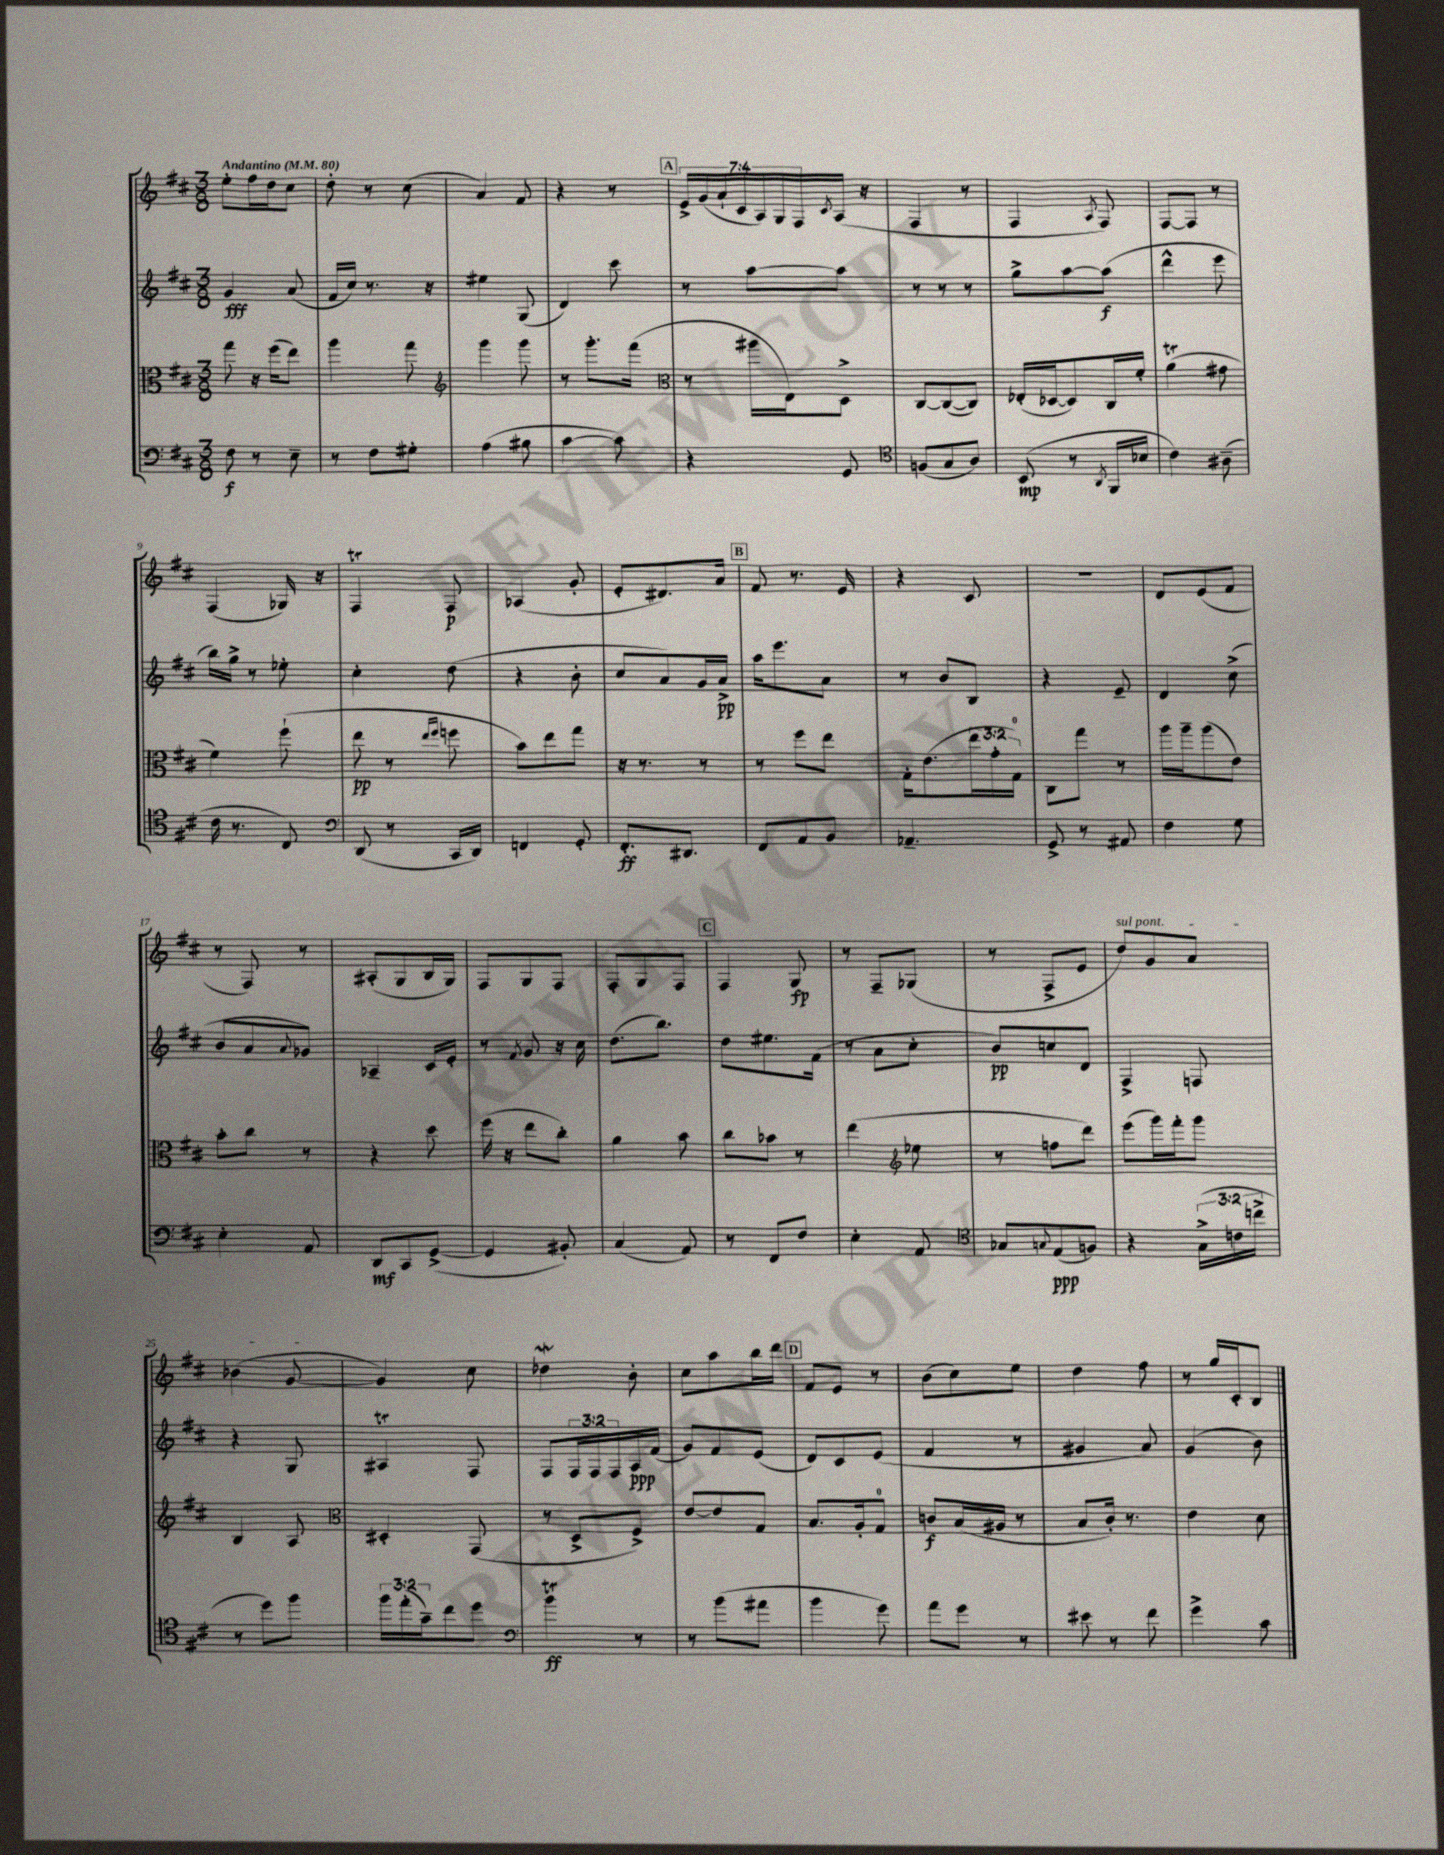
<<
\new StaffGroup <<
\new Staff = "s0" {
    \clef treble \key d \major \numericTimeSignature \time 3/8 \override Staff.TupletNumber.text = #tuplet-number::calc-fraction-text \tempo "Andantino" 4 = 80
    e''8-. fis''16 d''16 cis''8 |
    d''8-. r8 cis''8( |
    a'4) fis'8 |
    r4 r8 |
    \mark \markup { \box "A" } \tuplet 7/4 { e'16-> g'16( a'16-! cis'16 a16) g16 fis16 } \acciaccatura { cis'8 } a16( r16 |
    fis4 r8 |
    fis4 \acciaccatura { a8 } fis8) |
    fis8~ fis8 r8 |
    fis4( ges16) r16 |
    fis4\trill fis8\p |
    aes4( g'8-. |
    e'8-. dis'8.) a'16 |
    \mark \markup { \box "B" } fis'8 r8. e'16 |
    r4 cis'8 |
    R4. |
    d'8 e'8( fis'8 |
    r8 fis8) r8 |
    ais8-.( g8 b16 g16) |
    fis8 g8 fis8 |
    fis8-. g8 fis8 |
    \mark \markup { \box "C" } fis4 g8\fp |
    r8 fis8-- ges8( |
    r8 fis8-> e'8 |
    \once \override TextSpanner.bound-details.left.text = \markup { \italic "sul pont." } d''8\startTextSpan) g'8 a'8 |
    bes'4( g'8~\stopTextSpan |
    g'4) cis''8 |
    des''4\mordent b'8-. |
    cis''8 a''8 b''16 d'''16 |
    \mark \markup { \box "D" } fis'8 e'8 r8 |
    b'8( cis''8) e''8 |
    d''4 fis''8 |
    r8 g''16 cis'16-. b8 \bar "|." |
}
\new Staff = "s1" {
    \clef treble \key d \major \numericTimeSignature \time 3/8 \override Staff.TupletNumber.text = #tuplet-number::calc-fraction-text
    g'4\fff a'8( |
    fis'16 cis''16) r8. r16 |
    eis''4 g8( |
    d'4) cis'''8 |
    \mark \markup { \box "A" } r8 a''8~ a''8 |
    r8 r8 r8 |
    g''8-> a''8~ a''8\f( |
    d'''4-^ e'''8 |
    b''16) g''16-> r8 ees''8-. |
    cis''4-. d''8( |
    r4 b'8-. |
    cis''8 a'8) g'16 a'16->\pp |
    \mark \markup { \box "B" } a''16 e'''8. a'8 |
    r8 b'8 b8 |
    r4 e'8-- |
    d'4 cis''8->( |
    b'8 a'8 \appoggiatura { a'8 } ges'8) |
    aes4-- cis'16 e'16-. |
    r8 \acciaccatura { fis'8 } g'8 r16 cis''16 |
    d''8.( b''8.) |
    \mark \markup { \box "C" } d''8 eis''8. fis'16( |
    r8 a'8 cis''8-. |
    b'8\pp) c''8 d'8 |
    fis4-> f8 |
    r4 g8 |
    ais4\trill fis8 |
    fis8 \tuplet 3/2 { fis16 fis16 fis16 } a16\ppp fis'16( |
    g'8) fis'8 e'8( |
    \mark \markup { \box "D" } d'8) cis'8 e'8( |
    fis'4 r8 |
    gis'4 a'8) |
    g'4( b'8) \bar "|." |
}
\new Staff = "s2" {
    \clef alto \key d \major \numericTimeSignature \time 3/8 \override Staff.TupletNumber.text = #tuplet-number::calc-fraction-text
    g''8 r16 fis''16( e''8) |
    a''4 g''8 |
    \clef treble g'''4 g'''8 |
    r8 g'''8.-. fis'''16( |
    \mark \markup { \box "A" } \clef alto r8 ais''16 e16) d8-> |
    cis8~ cis8~( cis8) |
    ees16-.( des16~ des8) cis16 fis'16-. |
    a'4\trill( gis'8 |
    fis'4) fis''8-!( |
    e''8\pp r8 \grace { e''16 fis''16 } f''8 |
    b'8) e''8 g''8 |
    r16 r8. r8 |
    \mark \markup { \box "B" } r8 fis''8 e''8 |
    g16-. e'8.( \tuplet 3/2 { e''16 g'16-. g16-0) } |
    cis8 g''8 r8 |
    a''16 a''16-- a''8( e'8) |
    b'8-. cis''8 r8 |
    r4 d''8 |
    fis''16( r16 e''8 cis''8-.) |
    a'4 b'8 |
    \mark \markup { \box "C" } cis''8 bes'8 r8 |
    e''4( \clef treble ees''8 |
    r8 f''8 d'''8) |
    e'''8( g'''16) fis'''16-. g'''8 |
    b4 a8 |
    \clef alto dis4-. g,8( |
    r8 d8-> fis8->) |
    e'8~ e'8 g8 |
    \mark \markup { \box "D" } b8. a16-. g8-0 |
    c'8\f b16( ais16 r8 |
    b8 cis'16-.) r8. |
    e'4 d'8 \bar "|." |
}
\new Staff = "s3" {
    \clef bass \key d \major \numericTimeSignature \time 3/8 \override Staff.TupletNumber.text = #tuplet-number::calc-fraction-text
    fis8\f r8 e8-- |
    r8 fis8 gis8-. |
    a4( bis8 |
    cis'4~ cis'8) |
    \mark \markup { \box "A" } r4 g,8 |
    \clef tenor f8( g8 a8) |
    b,8\mp( r8 \acciaccatura { a,8 } fis,16 bes16 |
    cis'4) ais8--( |
    cis'16 r8. cis8) |
    \clef bass d,8( r8 cis,16 d,16) |
    f,4 g,8-. |
    fis,8.-.\ff dis,8. |
    \mark \markup { \box "B" } fis,8 a,8 b,8 |
    aes,4.-- |
    g,8-> r8 ais,8 |
    fis4 g8 |
    e4-. a,8 |
    d,8\mf cis,8 g,8~->( |
    g,4 bis,8-.) |
    cis4( a,8) |
    \mark \markup { \box "C" } r8 fis,8 fis8 |
    e4-. a,8 |
    \clef tenor ges8 \appoggiatura { g8 } e8\ppp( f8) |
    r4 \tuplet 3/2 { g16->( c'16 c''16-> } |
    r8 d''8) fis''8 |
    \tuplet 3/2 { fis''16 e''16-.( g'16--) } cis''8 d''8 |
    \clef bass b'4\trill\ff r8 |
    r8 b'8( ais'8 |
    \mark \markup { \box "D" } b'4 g'8) |
    a'8 g'8 r8 |
    eis'8 r8 fis'8 |
    g'4-> cis'8 \bar "|." |
}
>>
>>
